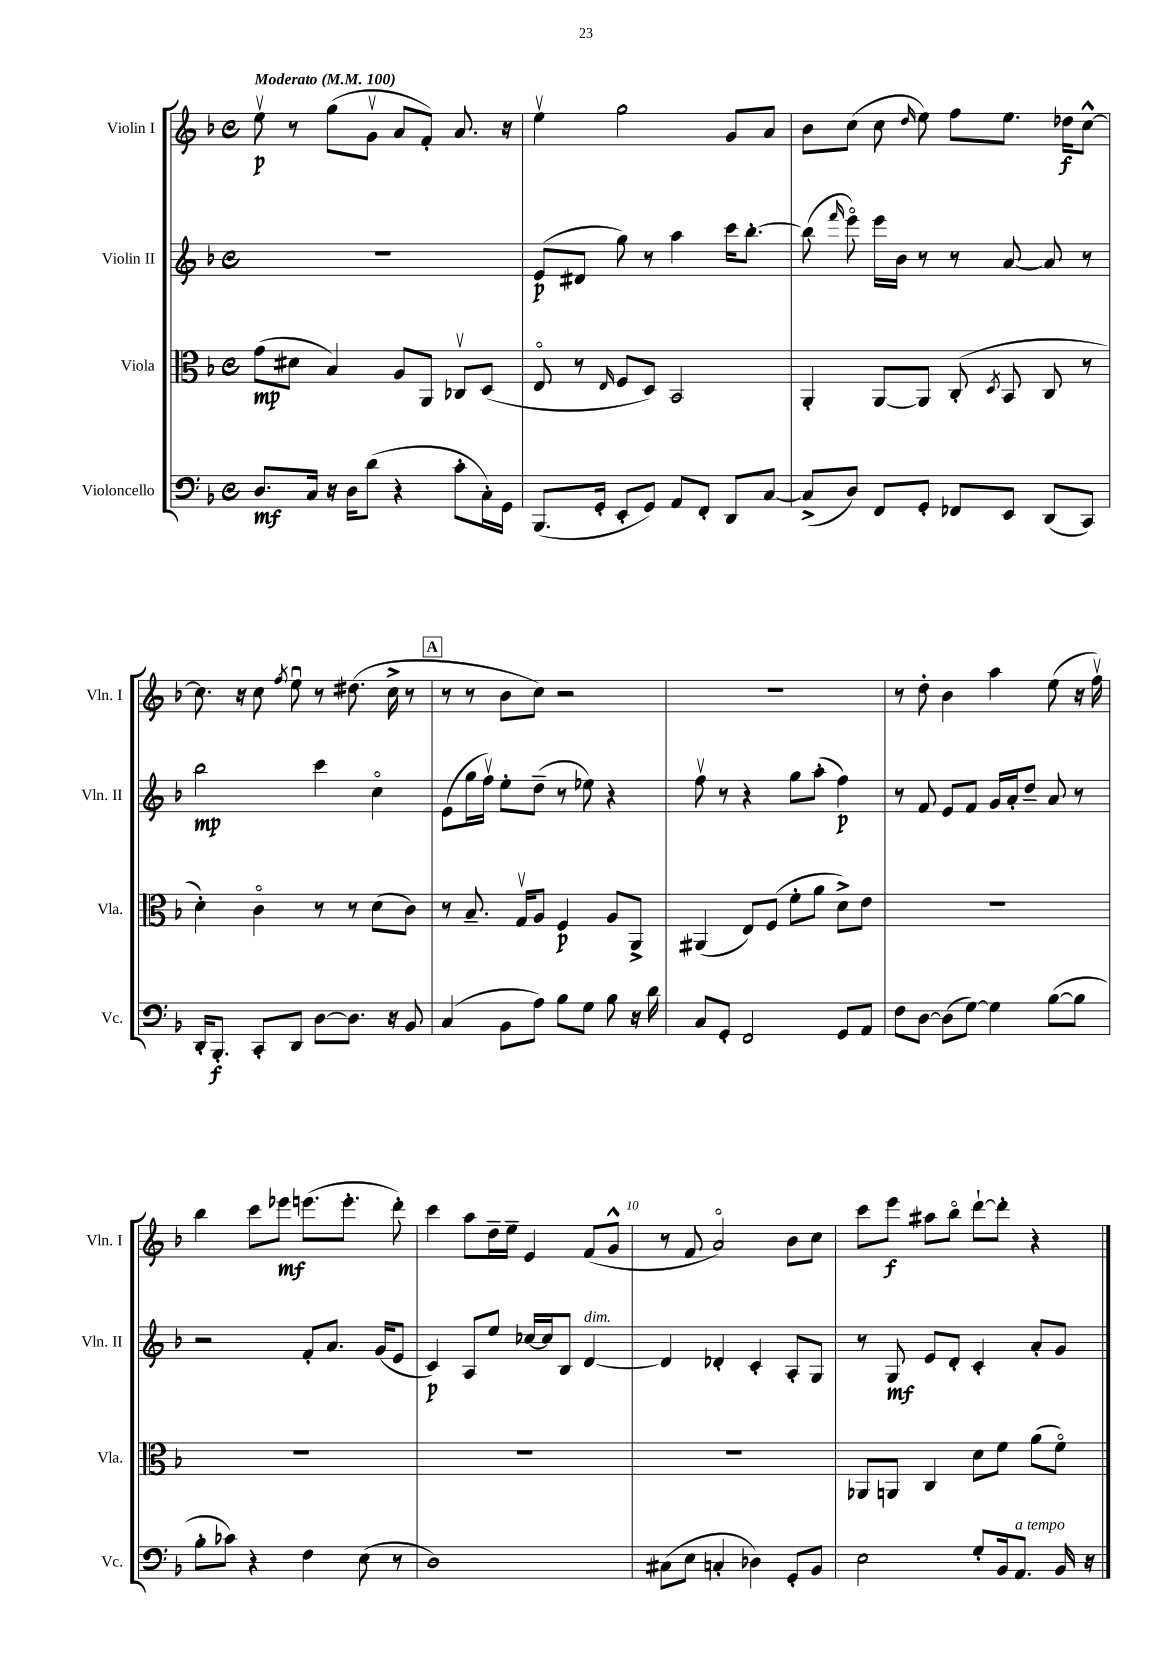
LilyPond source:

<<
\new StaffGroup <<
\new Staff = "s0" \with { instrumentName = "Violin I" shortInstrumentName = "Vln. I" } {
    \clef treble \key f \major \defaultTimeSignature \time 4/4 \tempo "Moderato" 4 = 100
    \autoBeamOff e''8\upbow\p r8 g''8[( g'8]\upbow a'8[ f'8]-.) a'8. r16 |
    e''4\upbow g''2 g'8[ a'8] |
    bes'8[ c''8]( c''8 \grace { d''16 } e''8) f''8[ e''8.] des''16[\f c''8]~-^ |
    c''8. r16 c''8 \acciaccatura { f''8 } e''8\downbow r8 dis''8.( c''16-> r8 |
    \mark \markup { \box "A" } r8 r8 bes'8[ c''8]) r2 |
    R1 |
    r8 d''8-. bes'4 a''4 e''8( r16 f''16\upbow) |
    bes''4 c'''8[ ees'''8]\mf e'''8.[( e'''8.]-. d'''8-.) |
    c'''4 a''8[ d''16-- e''16]-- e'4 f'8[( g'8]-^ |
    r8 f'8 a'2\flageolet) bes'8[ c''8] |
    c'''8[ e'''8]\f ais''8[ bes''8]\flageolet d'''8[~-! d'''8]-. r4 \bar "|." |
}
\new Staff = "s1" \with { instrumentName = "Violin II" shortInstrumentName = "Vln. II" } {
    \clef treble \key f \major \defaultTimeSignature \time 4/4
    \autoBeamOff R1 |
    e'8[\p( dis'8] g''8) r8 a''4 c'''16[ bes''8.]~-. |
    bes''8( \grace { f'''16 } e'''8\flageolet) e'''16[ bes'16] r8 r8 a'8~ a'8 r8 |
    bes''2\mp c'''4 c''4\flageolet |
    \mark \markup { \box "A" } e'8[( g''16 f''16]\upbow) e''8[-. d''8]--( r8 ees''8) r4 |
    f''8\upbow r8 r4 g''8[ a''8]-.( f''4\p) |
    r8 f'8 e'8[ f'8] g'16[ a'16-. d''8]-- a'8 r8 |
    r2 f'8[-. a'8.] g'16[( e'8] |
    c'4\p) a8[ e''8] ces''16[~ ces''16 bes8] d'4~^\markup { \italic "dim." } |
    d'4 des'4-. c'4-. a8[-. g8] |
    r8 g8\mf e'8[ d'8]-. c'4-. a'8[-. g'8] \bar "|." |
}
\new Staff = "s2" \with { instrumentName = "Viola" shortInstrumentName = "Vla." } {
    \clef alto \key f \major \defaultTimeSignature \time 4/4
    \autoBeamOff g'8[\mp( dis'8] bes4) a8[ a,8] ces8[\upbow d8]( |
    e8\flageolet r8 \grace { e16 } f8[ d8]) bes,2 |
    a,4-. a,8[~ a,8] c8-.( \acciaccatura { d8 } bes,8 c8 r8 |
    d'4-.) c'4\flageolet r8 r8 d'8[( c'8]) |
    \mark \markup { \box "A" } r8 bes8.-- g16[\upbow a8] f4\p a8[ a,8]-> |
    ais,4( e8[) f8]( f'8[-. a'8] d'8[->) e'8] |
    R1 |
    R1 |
    R1 |
    R1 |
    aes,8[ a,8] c4 d'8[ f'8] a'8[( f'8]\flageolet) \bar "|." |
}
\new Staff = "s3" \with { instrumentName = "Violoncello" shortInstrumentName = "Vc." } {
    \clef bass \key f \major \defaultTimeSignature \time 4/4
    \autoBeamOff d8.[\mf c16] r16 d16[ d'8]( r4 c'8[-. c16-.) g,16] |
    bes,,8.[( g,16]-. e,8[-. g,8]) a,8[ f,8]-. d,8[ c8]~ |
    c8[->( d8]) f,8[ g,8]-. fes,8[ e,8] d,8[( c,8]) |
    d,16[-. bes,,8.]-.\f c,8[-. d,8] d8[~ d8.] r16 bes,8 |
    \mark \markup { \box "A" } c4( bes,8[ a8]) bes8[ g8] bes8 r16 d'16 |
    c8[ g,8]-. f,2 g,8[ a,8] |
    f8[ d8]~ d8[( g8]~) g4 bes8[~( bes8] |
    bes8[-. ces'8]) r4 f4 e8( r8 |
    d1) |
    cis8[( e8] c4-. des4) g,8[-. bes,8] |
    e2 g8[-. bes,16 a,8.]^\markup { \italic "a tempo" } bes,16 r16 \bar "|." |
}
>>
>>
\layout { \context { \Score \override BarNumber.break-visibility = ##(#f #t #t) barNumberVisibility = #(every-nth-bar-number-visible 5) } }
